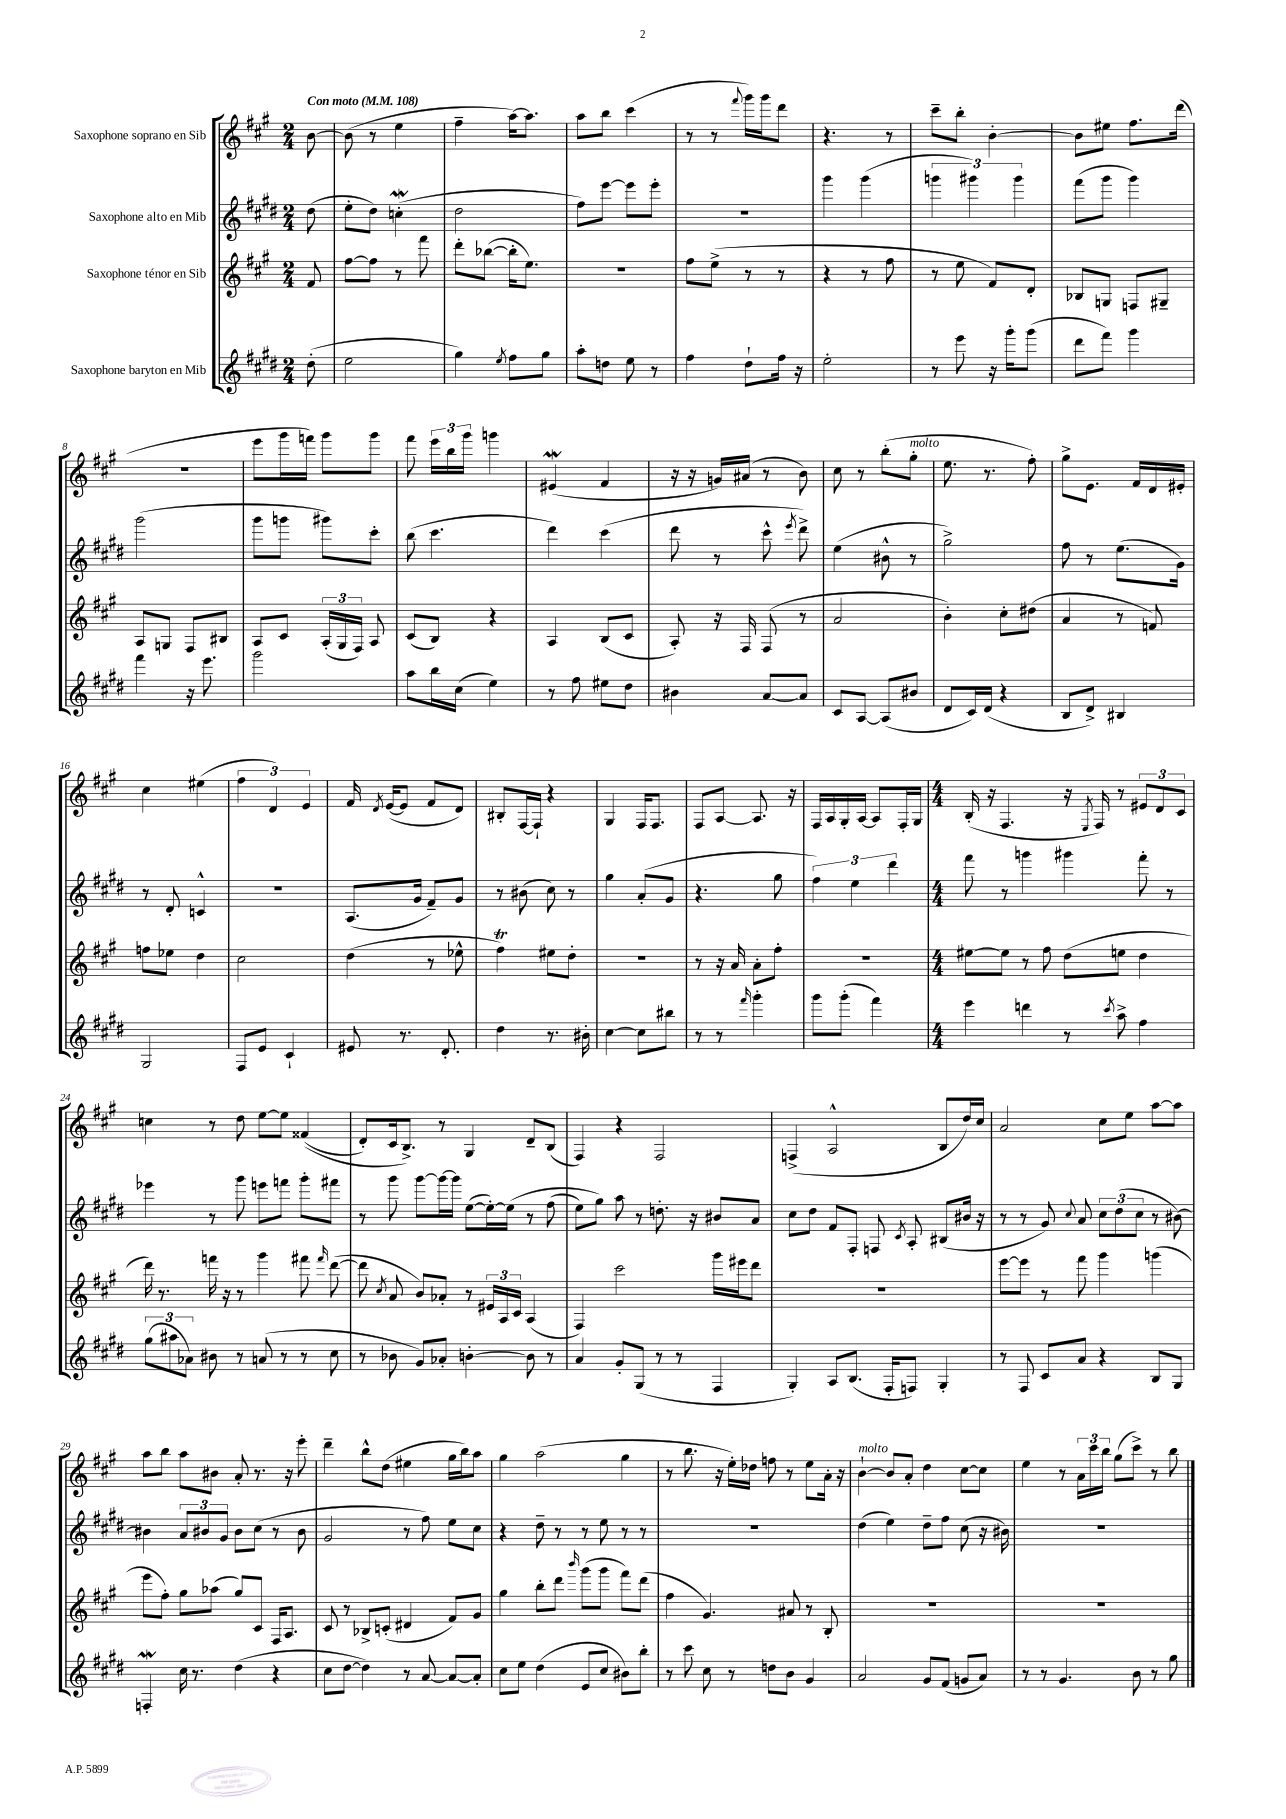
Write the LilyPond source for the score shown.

<<
\new StaffGroup <<
\new Staff = "s0" \with { instrumentName = "Saxophone soprano en Sib" } {
    \clef treble \key a \major \numericTimeSignature \time 2/4 \partial 8 \tempo "Con moto" 4 = 108
    \autoBeamOff b'8~ |
    b'8( r8 e''4 |
    fis''4-- a''16[~) a''8.] |
    a''8[ b''8] cis'''4( |
    r8 r8 \appoggiatura { fis'''8 } gis'''16[) gis'''16 d'''8] |
    r4. r8 |
    cis'''8[-- b''8]-. b'4~-. |
    b'8[ eis''8] fis''8.[ d'''16]( |
    r2 |
    e'''8[ gis'''16 f'''16]) gis'''8[ gis'''8] |
    fis'''8 \tuplet 3/2 { e'''16[ b''16 gis'''16] } g'''4 |
    eis'4\mordent( fis'4 |
    r16 r16 g'16[) ais'16]( r8 b'8) |
    cis''8 r8 b''8[-.( gis''8]-.^\markup { \italic "molto" } |
    e''8. r8. fis''8-.) |
    gis''8[-> e'8.] fis'16[ d'16 eis'16]-. |
    cis''4 eis''4( |
    \tuplet 3/2 { fis''4 d'4) e'4 } |
    fis'16 \acciaccatura { d'8 } e'16[~( e'8] fis'8[ d'8]) |
    bis8[-. fis16~ fis16]-! r4 |
    gis4 fis16[ fis8.] |
    fis8[ a8]~ a8. r16 |
    fis16[ a16 gis16-. a16]~ a8[ fis16-. gis16] |
    \numericTimeSignature \time 4/4 b16-.( r16 fis4. r16 \acciaccatura { e8 } fis16) r8 \tuplet 3/2 { eis'8[ d'8 cis'8] } |
    c''4 r8 d''8 e''8[~ e''8] fisis'4(\( |
    d'8[-.) cis'16 b8.]->\) r8 gis4 d'8[-- b8]( |
    fis4) r4 fis2 |
    f4->( a2-^ b8[ d''16) cis''16] |
    a'2 cis''8[ e''8] a''8[~ a''8] |
    a''8[ b''8] a''8[ bis'8] a'8-. r8. r16 e'''8-. |
    d'''4-- b''8[-^ d''8]( eis''4 gis''16[ b''16) a''8] |
    gis''4 a''2( gis''4 |
    r8 b''8. r16 e''16[-.) des''16] f''8 r8 e''8[ a'16]-. r16 |
    b'4~-!^\markup { \italic "molto" } b'8[ a'8]-. d''4 cis''8[~ cis''8] |
    e''4 r8 \tuplet 3/2 { a'16[ cis'''16 b''16] } gis''8[( cis'''8]->) r8 b''8 \bar "|." |
}
\new Staff = "s1" \with { instrumentName = "Saxophone alto en Mib" } {
    \clef treble \key e \major \numericTimeSignature \time 2/4 \partial 8
    \autoBeamOff dis''8( |
    e''8[-. dis''8]) c''4-.\mordent( |
    dis''2 |
    fis''8[) e'''8]~ e'''8[ e'''8]-. |
    r2 |
    gis'''4 gis'''4( |
    \tuplet 3/2 { g'''4 gis'''4) gis'''4 } |
    fis'''8[( gis'''8] gis'''4) |
    gis'''2( |
    gis'''8[ g'''8] gis'''8[) cis'''8]-. |
    b''8( cis'''4. |
    dis'''4) cis'''4( |
    dis'''8 r8 cis'''8-^ \acciaccatura { e'''8 } dis'''8->) |
    e''4( bis'8-^ r8 |
    gis''2->) |
    fis''8 r8 e''8.[( gis'16]) |
    r8 dis'8-. c'4-^ |
    R2 |
    a8.[( gis'16] fis'8[--) gis'8] |
    r8 bis'8( cis''8) r8 |
    gis''4 a'8[-.( gis'8] |
    r4. gis''8 |
    \tuplet 3/2 { fis''4) e''4 dis'''4 } |
    \numericTimeSignature \time 4/4 fis'''8 r8 g'''4 gis'''4 fis'''8-. r8 |
    ees'''4 r8 gis'''8 e'''8[ f'''8] gis'''8[-. fis'''8] |
    r8 gis'''8 gis'''8[~ gis'''16~ gis'''16] e''8[~( e''16~-.) e''16]\( r8 fis''8( |
    e''8[) gis''8]\) a''8 r8 d''8.-. r16 bis'8[ a'8] |
    cis''8[ dis''8] fis'8[ fis8]-. f8 \acciaccatura { cis'8 } a8-. bis8[( bis'16] r16 |
    r8 r8 gis'8) \appoggiatura { cis''8 } a'8 \tuplet 3/2 { cis''8[ dis''8( cis''8] } r8 bis'8~) |
    bis'4 \tuplet 3/2 { a'8[ bis'8 gis'8] } bis'8[ cis''8]( r8 bis'8 |
    gis'2 r8 fis''8) e''8[ cis''8] |
    r4 dis''8-- r8 r8 e''8 r8 r8 |
    R1 |
    dis''4( e''4) dis''8[-- fis''8] cis''8( r16 bis'16) |
    R1 \bar "|." |
}
\new Staff = "s2" \with { instrumentName = "Saxophone ténor en Sib" } {
    \clef treble \key a \major \numericTimeSignature \time 2/4 \partial 8
    \autoBeamOff fis'8 |
    fis''8[~ fis''8] r8 fis'''8 |
    d'''8[-. bes''8]~( bes''16[-. e''8.]) |
    R2 |
    fis''8[ e''8]->( r8 r8 |
    r4 r8 fis''8 |
    r8 e''8 fis'8[) d'8]-. |
    bes8[ g8] f8[ gis8]-- |
    a8[ g8] fis8[ bis8] |
    a8[ cis'8] \tuplet 3/2 { a16[-.( gis16 fis16]) } a8 |
    cis'8[( b8]) r4 |
    a4 b8[( cis'8] |
    a8-.) r16 fis16 fis8( r8 |
    a'2 |
    b'4-.) cis''8[-. dis''8]( |
    a'4 r8 f'8) |
    f''8[ ees''8] d''4 |
    cis''2 |
    d''4( r8 ees''8-^ |
    fis''4\trill) eis''8[ d''8]-. |
    R2 |
    r8 r16 a'16 a'8[-. fis''8]-. |
    r2 |
    \numericTimeSignature \time 4/4 eis''8[~ eis''8] r8 fis''8 d''8[( e''8] d''4 |
    d'''16) r8. f'''16 r16 r8 gis'''4 fis'''8 \grace { fis'''16 } d'''8~( |
    d'''8 \acciaccatura { cis''8 } a'8 b'8[) aes'8]-. r8 \tuplet 3/2 { eis'16[ a16 cis'16] } a4( |
    fis4) cis'''2 gis'''16[ eis'''16 d'''8] |
    R1 |
    e'''8[~ e'''8] r8 fis'''8 gis'''4 g'''4( |
    e'''8[ fis''8]-.) gis''8[ aes''8]( gis''8[) cis'8] fis16[ a8.] |
    cis'8 r8 bes8[-> c'8]-.( dis'4 fis'8[) gis'8] |
    gis''4 b''8[-. d'''8] \grace { b'''16 } gis'''8[( gis'''8] fis'''8[) d'''8]( |
    fis''4 gis'4.) ais'8 r8 b8-. |
    R1 |
    R1 \bar "|." |
}
\new Staff = "s3" \with { instrumentName = "Saxophone baryton en Mib" } {
    \clef treble \key e \major \numericTimeSignature \time 2/4 \partial 8
    \autoBeamOff dis''8-.( |
    e''2 |
    gis''4) \acciaccatura { e''8 } fis''8[ gis''8] |
    a''8[-. d''8] e''8 r8 |
    fis''4 dis''8[-! fis''16] r16 |
    e''2-. |
    r8 e'''8 r16 gis'''16[-. gis'''8]( |
    dis'''8[ fis'''8]) gis'''4 |
    fis'''4 r16 e'''8. |
    gis'''2 |
    a''8[ b''16 cis''16]( e''4) |
    r8 fis''8 eis''8[ dis''8] |
    bis'4 a'8[~ a'8] |
    cis'8[ a8]~ a8[( bis'8] |
    dis'8[ cis'16) dis'16]( r4 |
    b8[ dis'8]->) bis4 |
    gis2 |
    fis8[ e'8] cis'4-! |
    eis'8 r8. dis'8.-. |
    dis''4 r8. bis'16-. |
    cis''4~ cis''8[ bis''8] |
    r8 r8 \grace { fis'''16 } gis'''4-. |
    gis'''8[ gis'''8]-.( fis'''4) |
    \numericTimeSignature \time 4/4 e'''4 d'''4 r8 \acciaccatura { cis'''8 } a''8-> fis''4 |
    \tuplet 3/2 { gis''8[( ais''8 aes'8]) } bis'8 r8 a'8( r8 r8 cis''8 |
    r8 bes'8 gis'8[) aes'8]-. b'4~-. b'8 r8 |
    a'4 gis'8[-. gis8]( r8 r8 fis4 |
    gis4-.) a8[ b8.]( fis16[-. f8]) gis4-. |
    r8 fis8 cis'8[ a'8] r4 b8[ gis8] |
    f4-.\mordent cis''16 r8. dis''4( r4 |
    cis''8[ dis''8]~ dis''4) r8 a'8~ a'8[~ a'8]-. |
    cis''8[ e''8] dis''4( e'8[ cis''8] bis'8[) b''8]-. |
    r8 cis'''8 cis''8 r8 d''8[ b'8] gis'4 |
    a'2 gis'8[ fis'8]( g'8[ a'8]) |
    r8 r8 gis'4. b'8 r8 gis''8 \bar "|." |
}
>>
>>
